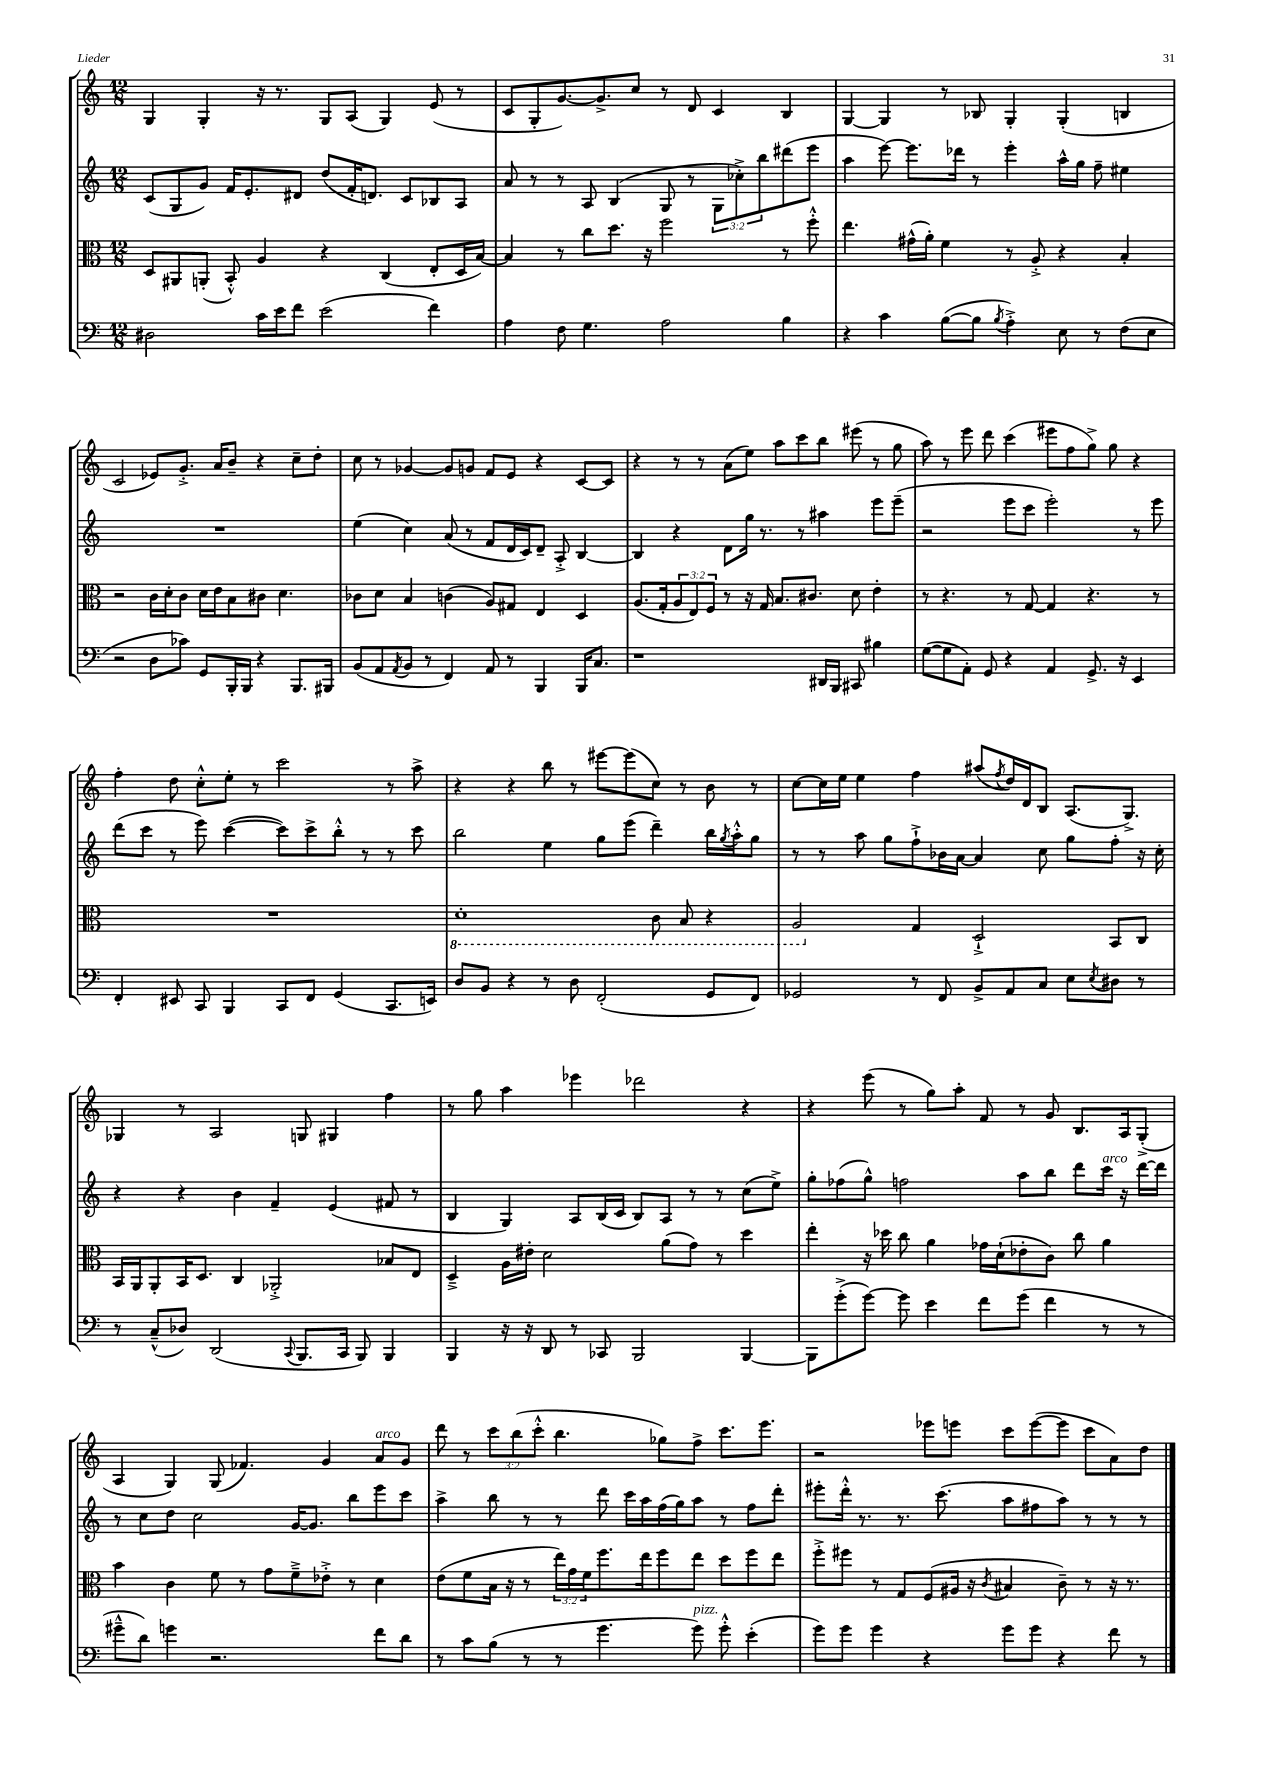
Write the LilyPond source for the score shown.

<<
\new StaffGroup <<
\new Staff = "s0" {
    \clef treble \key c \major \numericTimeSignature \time 12/8 \override Staff.TupletNumber.text = #tuplet-number::calc-fraction-text
    g4 g4-. r16 r8. g8 a8( g4) e'8( r8 |
    c'8 g8-. g'8.~) g'8.-> c''8 r8 d'8 c'4 b4 |
    g4~ g4 r8 bes8 g4-. g4-.( b4 |
    c'2 ees'8) g'8.-.-> a'16 b'8-- r4 c''8-- d''8-. |
    c''8 r8 ges'4~ ges'8 g'8 f'8 e'8 r4 c'8~ c'8 |
    r4 r8 r8 a'8( e''8) a''8 c'''8 b''8 eis'''8( r8 g''8 |
    a''8) r8 e'''8 d'''8 c'''4( eis'''8 f''8 g''8->) g''8 r4 |
    f''4-. d''8 c''8-.-^ e''8-. r8 c'''2 r8 a''8-> |
    r4 r4 b''8 r8 eis'''8~ eis'''8( c''8) r8 b'8 r8 |
    c''8~ c''16 e''16 e''4 f''4 ais''8( \acciaccatura { f''8 } d''16) d'16 b8 a8.( g8.->) |
    ges4 r8 a2 g8 gis4 f''4 |
    r8 g''8 a''4 ees'''4 des'''2 r4 |
    r4 e'''8( r8 g''8) a''8-. f'8 r8 g'8 b8. a16 g8-.->( |
    a4 g4) g8( fes'4.) g'4 a'8^\markup { \italic "arco" } g'8 |
    d'''8 r8 \tuplet 3/2 { c'''8 b''8( c'''8-.-^ } b''4. ges''8) f''8-> c'''8. e'''8. |
    r2 ees'''8 e'''8 c'''8 e'''8~( e'''8 c'''8 a'8) d''8 \bar "|." |
}
\new Staff = "s1" {
    \clef treble \key c \major \numericTimeSignature \time 12/8 \override Staff.TupletNumber.text = #tuplet-number::calc-fraction-text
    c'8( g8 g'8) f'16 e'8.-. dis'8 d''8( f'16-. d'8.) c'8 bes8 a8 |
    a'8 r8 r8 a8 b4( g8 r8 \tuplet 3/2 { g8 ces''8-.->) b''8 } dis'''8( e'''8 |
    a''4 e'''8~) e'''8. des'''16 r8 e'''4-. a''16-^ g''16 f''8-- eis''4 |
    R1. |
    e''4( c''4) a'8( r8 f'8 d'16 c'16) d'8-- a8-.-> b4~ |
    b4 r4 d'8 g''16 r8. r8 ais''4 e'''8 e'''8--( |
    r2 e'''8 c'''8 e'''2-.) r8 e'''8 |
    d'''8( c'''8 r8 e'''8) c'''4~( c'''8) c'''8-> b''8-.-^ r8 r8 c'''8 |
    b''2 e''4 g''8 e'''8( d'''4--) b''16 \acciaccatura { g''8 } a''16-.-^ g''8 |
    r8 r8 a''8 g''8 f''8-!-> bes'16 a'16~ a'4 c''8 g''8 f''8-. r16 c''16-. |
    r4 r4 b'4 f'4-- e'4( fis'8 r8 |
    b4 g4) a8 b16( c'16 b8) a8 r8 r8 c''8( e''8->) |
    g''8-. fes''8( g''8-^) f''2 a''8 b''8 d'''8 c'''16^\markup { \italic "arco" } r16 d'''16~ d'''16 |
    r8 c''8 d''8 c''2 g'16~ g'8. b''8 e'''8 c'''8 |
    a''4-> b''8 r8 r8 d'''8 c'''16 a''16 f''16( g''16) a''8 r8 f''8 d'''8-. |
    eis'''8-. d'''16-.-^ r8. r8. c'''8.( a''8 fis''8 a''8) r8 r8 r8 \bar "|." |
}
\new Staff = "s2" {
    \clef alto \key c \major \numericTimeSignature \time 12/8 \override Staff.TupletNumber.text = #tuplet-number::calc-fraction-text
    d8 ais,8 a,8-.( b,8-.-^) a4 r4 c4( e8-. d16 b16~) |
    b4 r8 c''8 d''8. r16 f''2 r8 f''8-.-^ |
    e''4. gis'16-^( a'16-.) f'4 r8 a8-.-> r4 b4-. |
    r2 c'16 d'16-. c'8 d'16 e'16 b8 cis'8 d'4. |
    ces'8 d'8 b4 c'4( a8) gis8 e4 d4 |
    a8.( g16-. \tuplet 3/2 { a8 e8) f8 } r8 r16 g16 b8. cis'8. d'8 e'4-. |
    r8 r4. r8 g8~ g4 r4. r8 |
    R1. |
    \ottava #-1 d1-. c8 b,8 r4 |
    a,2 \ottava #0 g4 d2-!-> b,8 c8 |
    b,16 a,16 a,8-. b,16 d8. c4 aes,2-.-> bes8 e8 |
    d4---> a16 eis'16-. d'2 a'8( g'8) r8 d''4 |
    e''4-. r16 des''16 c''8 a'4 ges'16 d'16-!( ees'8-. c'8) c''8 a'4 |
    b'4 c'4 f'8 r8 g'8 f'8---> ees'8-.-> r8 d'4 |
    e'8( f'8 b16 r16 r8 \tuplet 3/2 { e''16) g'16 f'16 } f''8. e''16 f''8 e''8 d''8 f''8 e''8 |
    f''8-.-> fis''8 r8 g8 f8( ais16 r16 \acciaccatura { c'8 } bis4 c'8--) r8 r16 r8. \bar "|." |
}
\new Staff = "s3" {
    \clef bass \key c \major \numericTimeSignature \time 12/8
    dis2 c'16 e'16 f'8 e'2( f'4) |
    a4 f8 g4. a2 b4 |
    r4 c'4 b8~( b8 \acciaccatura { b8 } a4-.->) e8 r8 f8( e8 |
    r2 d8 ces'8) g,8 b,,16-. b,,16 r4 b,,8. bis,,16 |
    b,8( a,8 \acciaccatura { a,8 } b,8 r8 f,4) a,8 r8 b,,4 b,,16 c8. |
    r1 dis,16 b,,16 cis,8 bis4 |
    g8~( g8 a,8-.) g,8 r4 a,4 g,8.-> r16 e,4 |
    f,4-. eis,8 c,8 b,,4 c,8 f,8 g,4( c,8. e,16) |
    d8 b,8 r4 r8 d8 f,2-.( g,8 f,8) |
    ges,2 r8 f,8 b,8-> a,8 c8 e8 \acciaccatura { e8 } dis8 r8 |
    r8 c8---^( des8) d,2( \appoggiatura { c,8 } b,,8. c,16 b,,8) b,,4 |
    b,,4 r16 r16 d,8 r8 ces,8 b,,2 b,,4~ |
    b,,8 g'8-.->( g'8~) g'8 e'4 f'8 g'8( f'4 r8 r8 |
    gis'8---^ d'8) g'4 r2. f'8 d'8 |
    r8 c'8 b8( r8 r8 g'4. g'8^\markup { \italic "pizz." }) g'8-.-^ e'4-.( |
    g'8) g'8 g'4 r4 g'8 g'8 r4 f'8 r8 \bar "|." |
}
>>
>>
\layout { \context { \Score \remove "Bar_number_engraver" } }
